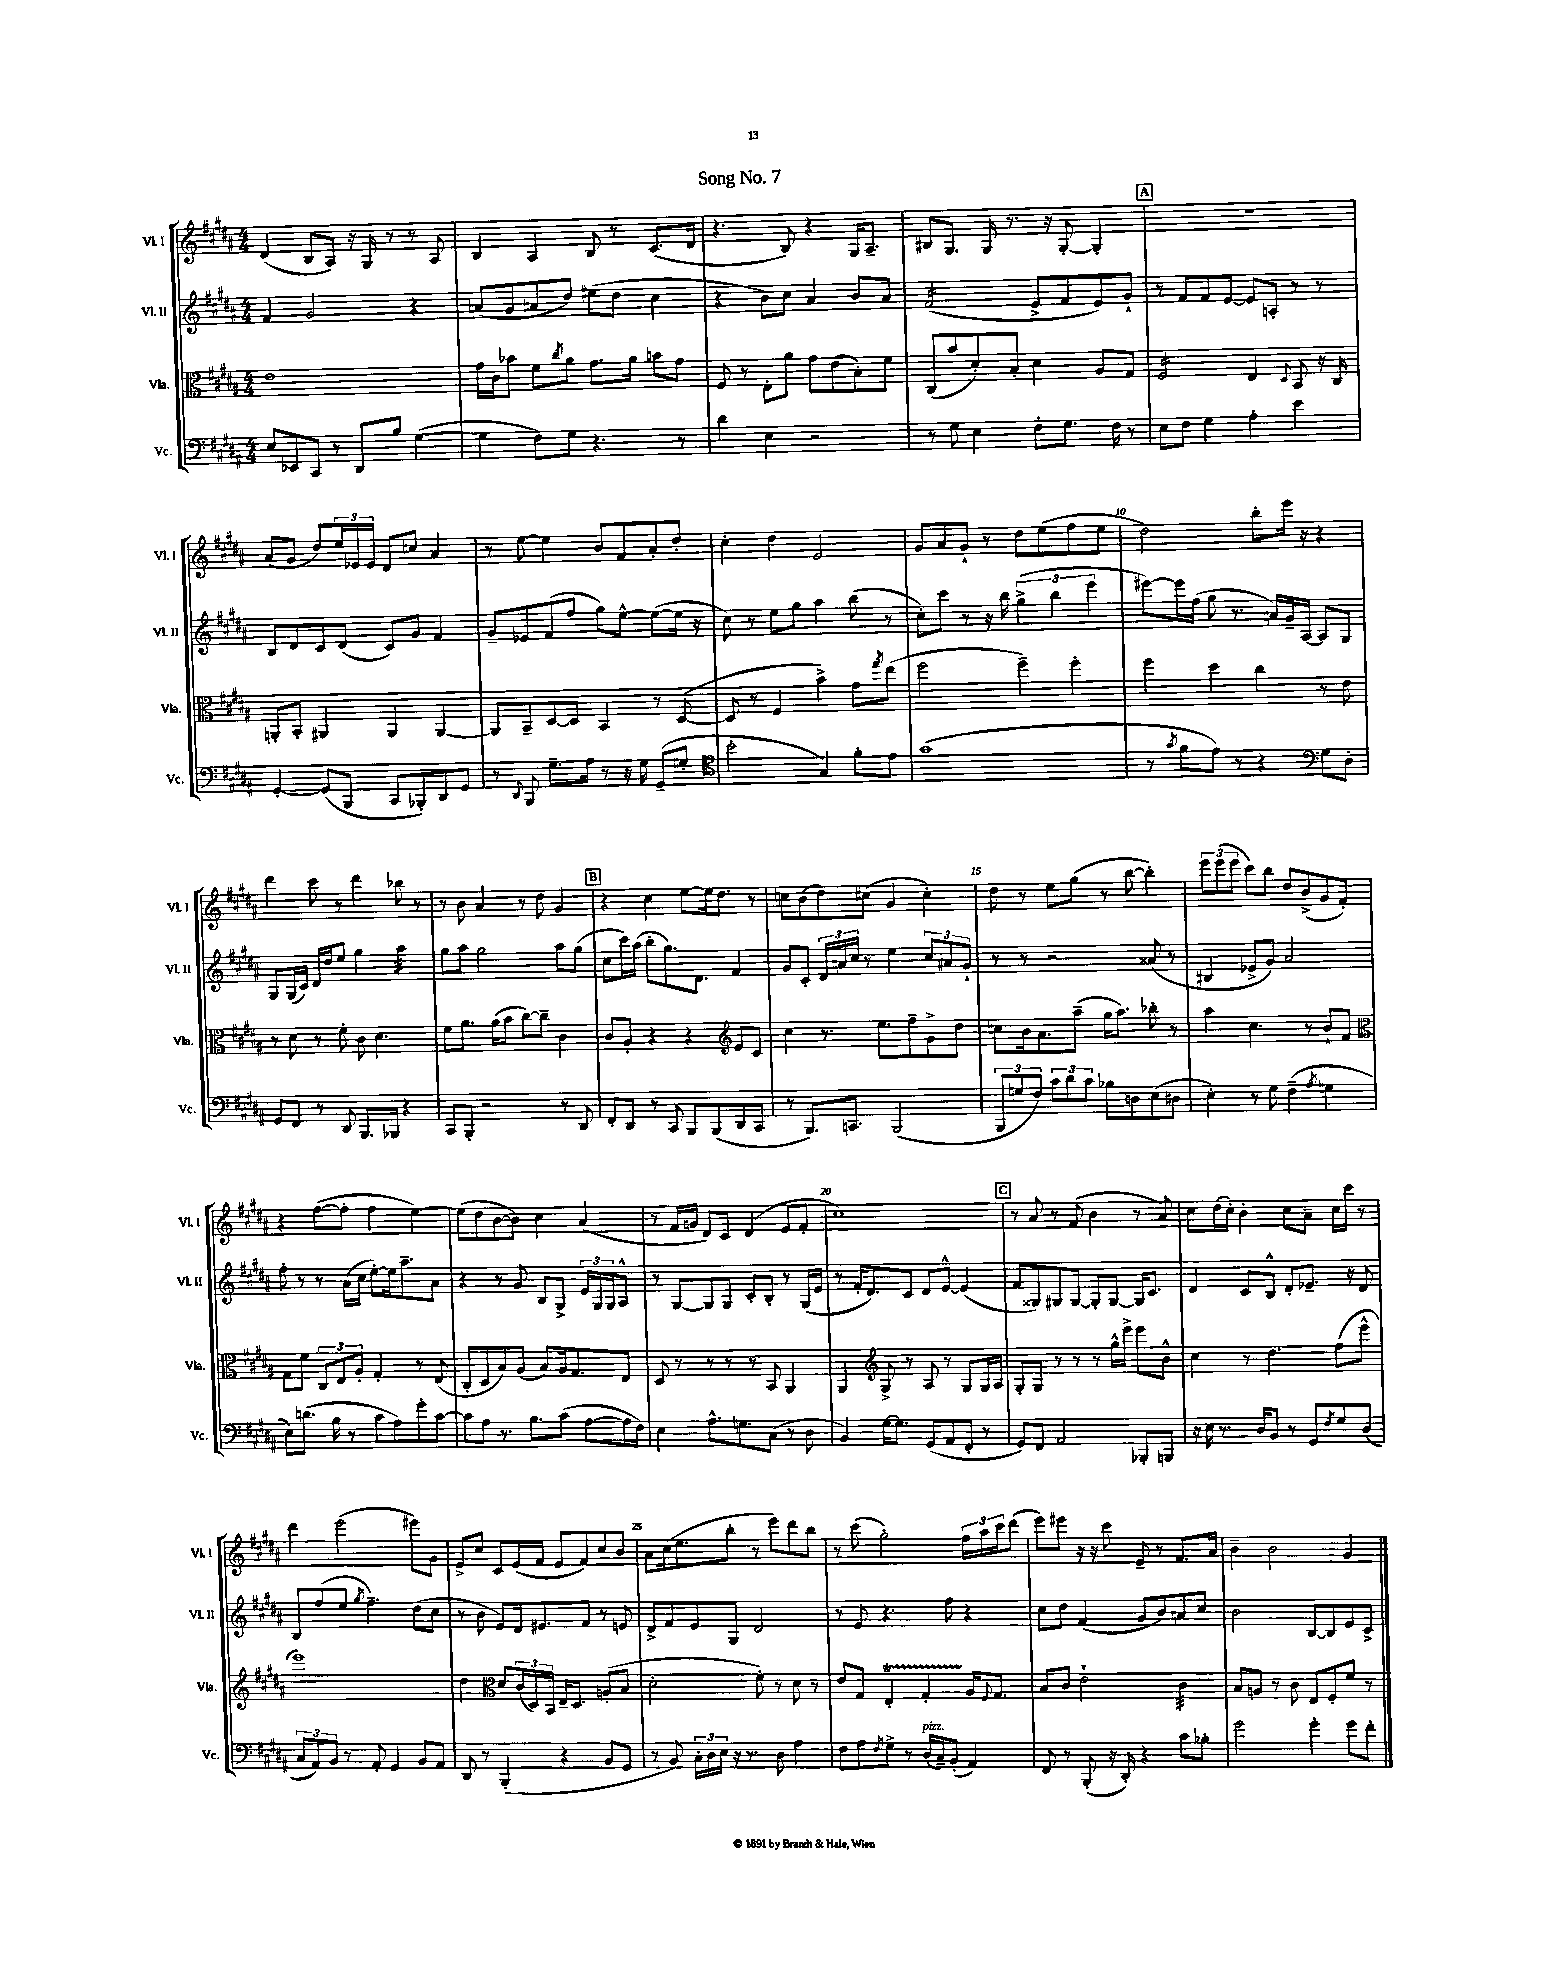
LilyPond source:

\header { title = "Song No. 7" }
<<
\new StaffGroup <<
\new Staff = "s0" \with { instrumentName = "Vl. I" shortInstrumentName = "Vl. I" } {
    \clef treble \key b \major \numericTimeSignature \time 4/4
    dis'4( b8 ais8) r16 gis16 r8 r8 ais8 |
    b4 ais4 b8 r8 cis'8.( dis'16 |
    r4. b8) r4 gis16 ais8.-- |
    bis8 gis8. gis16 r8. r16 gis8~-. gis4-. |
    \mark \markup { \box "A" } r1 |
    ais'8( gis'8 dis''8) \tuplet 3/2 { e''16 ees'16 ees'16 } dis'8 c''8 ais'4 |
    r8 e''8~ e''4 b'8 fis'8 ais'8-. dis''8-. |
    cis''4-. dis''4 e'2 |
    gis'8 ais'8 gis'8-! r8 dis''8 e''8( fis''8 e''8 |
    dis''2) b''8-. e'''16 r16 r4 |
    dis'''4 cis'''8 r8 dis'''4 bes''8 r8 |
    r8 b'8 ais'4 r8 dis''8 gis'4 |
    \mark \markup { \box "B" } r4 cis''4 e''8~ e''16 dis''8. r8 |
    c''8 b'8( dis''8) cis''8( gis'4 cis''4-.) |
    dis''8 r8 e''8 gis''8( r8 b''8~ b''4-.) |
    \tuplet 3/2 { e'''8 e'''8( e'''8 } cis'''8) b''8 dis''8 b'8->( gis'8 fis'8-.) |
    r4 fis''8~( fis''8-. fis''4 e''4~) |
    e''8( dis''8 b'8~ b'8) cis''4 ais'4( |
    r8 fis'16 g'16 dis'8) cis'8 dis'4( e'8 fis'8-. |
    cis''1) |
    \mark \markup { \box "C" } r8 ais'8 r8 fis'8( b'4 r8 ais'8) |
    cis''8 dis''16( cis''16-.) b'4-. cis''8 ais'8-- cis''16 cis'''16 r8 |
    dis'''4 e'''2( eis'''8) gis'8 |
    e'8-> cis''8 cis'8 e'16( fis'16 e'8 fis'8) cis''8 b'8 |
    ais'8 cis''16( e''8. b''8-. r8 e'''8) dis'''8 b''8 |
    r8 cis'''8( gis''2-.) \tuplet 3/2 { fis''16 ais''16 cis'''16 } dis'''8( |
    e'''8) eis'''8 r16 r16 cis'''8 e'8-- r8 fis'8. ais'16 |
    b'4-- b'2 gis'4 \bar "|." |
}
\new Staff = "s1" \with { instrumentName = "Vl. II" shortInstrumentName = "Vl. II" } {
    \clef treble \key b \major \numericTimeSignature \time 4/4
    fis'4 gis'2 r4 |
    a'8( gis'8 ais'8 dis''8) eis''8( dis''8 cis''4 |
    r4 b'8) cis''8 ais'4 b'8 ais'8 |
    fis'2:16( e'8-> fis'8 e'8) gis'8-! |
    \mark \markup { \box "A" } r8 fis'8 fis'8 e'8~ e'8 a8-. r8 r8 |
    b8 dis'8 cis'8 dis'8( cis'8) gis'8 fis'4 |
    gis'8-- ees'8 fis'8( fis''8 gis''8) e''8~-^ e''8~( e''16 r16 |
    cis''8) r8 e''8 gis''8 ais''4 b''8( r8 |
    cis''8-.) cis'''8 r8 r16 b''16 \tuplet 3/2 { gis''4->( b''4 e'''4 } |
    eis'''8~) eis'''16 fis''16( gis''8 r8. a'16) gis'16-- ais16~ ais8 gis8 |
    gis8 gis16( cis'16) dis'16 dis''16 e''8 gis''4 ais''4:32 |
    gis''8 ais''8 gis''2 ais''8 gis''8( |
    \mark \markup { \box "B" } cis''8 cis'''16) ais''16( b''8-. gis''8.) dis'8. fis'4 |
    gis'8 cis'8-. \tuplet 3/2 { dis'16 a'16 cis''16 } r8 e''4 \tuplet 3/2 { cis''8 ais'8 gis'8-! } |
    r8 r8 r2 aisis'8( r8 |
    bis4 ees'8-> gis'8) ais'2 |
    fis''8-. r8 r8 ais'16( cis''16 e''8~-.) e''16 ais''8.-- ais'8 |
    r4 r8 gis'8 b8 gis8-> \tuplet 3/2 { e'16 gis16 gis16 } ais8-^ |
    r8 gis8~ gis8 gis8 cis'8-. b8-. r8 gis16( e'16 |
    r8 fis'16-. dis'8.) cis'8 dis'8 e'8~-^ e'4( |
    \mark \markup { \box "C" } fis'8 gisis8) gis8 gis8~ gis8-. gis8~ gis16 cis'8. |
    dis'4 cis'8 b8-^ dis'8-. ees'8.-- r16 dis'8 |
    b8 fis''8( e''8 \acciaccatura { gis''8 } fis''4.--) dis''8( cis''8 |
    r8 b'8 e'8) dis'16 eis'8. fis'8 r8 e'8 |
    dis'8-> fis'8 e'8 gis8 dis'2 |
    r8 e'8 r4. fis''8 r4 |
    cis''8 dis''8 fis'4( gis'8 b'8) a'8 cis''8 |
    b'2 b8~ b8 e'8 cis'8-> \bar "|." |
}
\new Staff = "s2" \with { instrumentName = "Vla." shortInstrumentName = "Vla." } {
    \clef alto \key b \major \numericTimeSignature \time 4/4
    e'1 |
    gis'16 cis'16 bes'8 fis'8 \acciaccatura { cis''8 } ais'8 gis'8. ais'16 b'8 gis'8 |
    fis8 r8 e8-. ais'8 gis'8 e'8( b8-.) fis'8 |
    cis8( b'8 dis'8-.) b8-. dis'4 ais8 gis8 |
    \mark \markup { \box "A" } fis2:16 e4 \appoggiatura { dis8 } b,8 r16 cis16 |
    a,8-. b,8-. ais,4 ais,4 ais,4~ |
    ais,8 b,8-- dis8~ dis8 b,4 r8 dis8~( |
    dis8 r8 fis4 b'4->) gis'8 \acciaccatura { gis''8 } e''8( |
    fis''2 fis''4--) fis''4-. |
    fis''4 dis''4 cis''4 r8 e'8 |
    r8 dis'8 r8 fis'8-. cis'8 dis'4. |
    fis'8 ais'8. ais'16( b'8 cis''8~) cis''8-- cis'4 |
    \mark \markup { \box "B" } cis'8 ais8-. r4 r4 \clef treble e'8 cis'8 |
    cis''4 r8. e''8. fis''8-- gis'8-> dis''8 |
    c''8 b'16 ais'8. ais''8--( gis''16 ais''8.) bes''8-. r8 |
    ais''4 cis''4. r8 b'8-! fis'8 |
    \clef alto gis8 fis'8 \tuplet 3/2 { cis8 e8 ais8-. } gis4-. r8 e8( |
    cis8-. dis8 b8) ais8( b8) ais16 gis8. e8 |
    dis8 r8 r8 r8 r8 b,8 ais,4 |
    ais,4 \clef treble gis8-> r8 ais8 r8 gis8 gis16 ais16 |
    \mark \markup { \box "C" } gis8-. gis8 r8 r8 r8 gis''16-^ e'''16-> e'''8 b'8-^ |
    cis''4 r8 dis''4. fis''8( e'''8-^ |
    e'''1) |
    dis''4 \clef alto dis'8 \tuplet 3/2 { cis'16( dis16) b,16 } e16-- dis8. a8-.( b8 |
    dis'2-. fis'8-.) r8 dis'8 r8 |
    e'8 gis8 e4-.\startTrillSpan gis4-. ais16\stopTrillSpan \appoggiatura { fis8 } gis8. |
    b8 cis'8 e'2-! cis'4:32 |
    b8 a8 r8 cis'8 e8 fis8-. fis'8 r8 \bar "|." |
}
\new Staff = "s3" \with { instrumentName = "Vc." shortInstrumentName = "Vc." } {
    \clef bass \key b \major \numericTimeSignature \time 4/4
    e8 ees,8 cis,8 r8 dis,8 b8 gis4~( |
    gis4 fis8) gis8 r4. r8 |
    dis'4 e4 r2 |
    r8 gis8 e4 fis8-. gis8. fis16 r8 |
    \mark \markup { \box "A" } e8 fis8 gis4 ais4-. e'4 |
    gis,4~-. gis,8( b,,8 cis,8 bes,,8-.) dis,8 gis,8 |
    r8 \appoggiatura { dis,8 } b,,8 gis8.-- ais16 r8 r16 gis16 gis,8--( g8-. |
    \clef tenor b'2-. gis4) fis'8-. e'8 |
    gis'1( |
    r8 \acciaccatura { gis'8 } fis'8 e'8) r8 r4 \clef bass gis8 dis8-. |
    gis,8 fis,8 r8 dis,8 b,,8. bes,,16 r4 |
    cis,8 b,,8-. r2 r8 dis,8 |
    \mark \markup { \box "B" } fis,8-. dis,8 r8 cis,8 b,,8 b,,8( dis,8 cis,8 |
    r8 b,,8.) c,8. b,,2( |
    \tuplet 3/2 { b,,8 g8 fis8) } \tuplet 3/2 { cis'8 dis'8 cis'8 } bes8 d8 e8( dis8 |
    e4-.) r8 gis8 fis4--( \acciaccatura { ais8 } g4 |
    e8) d'8.( b16 r8 cis'8 ais8) gis'8-. cis'8~ |
    cis'8 ais8 r8. b8. cis'8( ais8~ ais16 fis16) |
    e4 ais8.-^ g8. cis8( r8 dis8 |
    b,4) gis16~ gis8. gis,8( ais,8 fis,8-. r8 |
    \mark \markup { \box "C" } gis,8) fis,8 ais,2 bes,,8-. b,,8 |
    r16 e16 r8. dis16 b,8 r8 gis,8 \acciaccatura { fis8 } gis8 dis8( |
    \tuplet 3/2 { cis8 ais,8) b,8 } r8 ais,8-. gis,4 b,8 ais,8 |
    dis,8 r8 b,,4-.( r4 b,8 gis,8 |
    r8 b,8) \tuplet 3/2 { cis16-. dis16 e16 } r16 r8. dis8 ais4 |
    fis8 ais8 \acciaccatura { fis8 } gis8-> r8 dis16^\markup { \italic "pizz." }( cis16--) b,8-.( ais,4) |
    fis,8 r8 b,,8-.( r16 dis,16-.) r4 cis'8 bes8-. |
    gis'2 gis'4-. gis'8 fis'8-. \bar "|." |
}
>>
>>
\layout { \context { \Score \override BarNumber.break-visibility = ##(#f #t #t) barNumberVisibility = #(every-nth-bar-number-visible 5) } }
